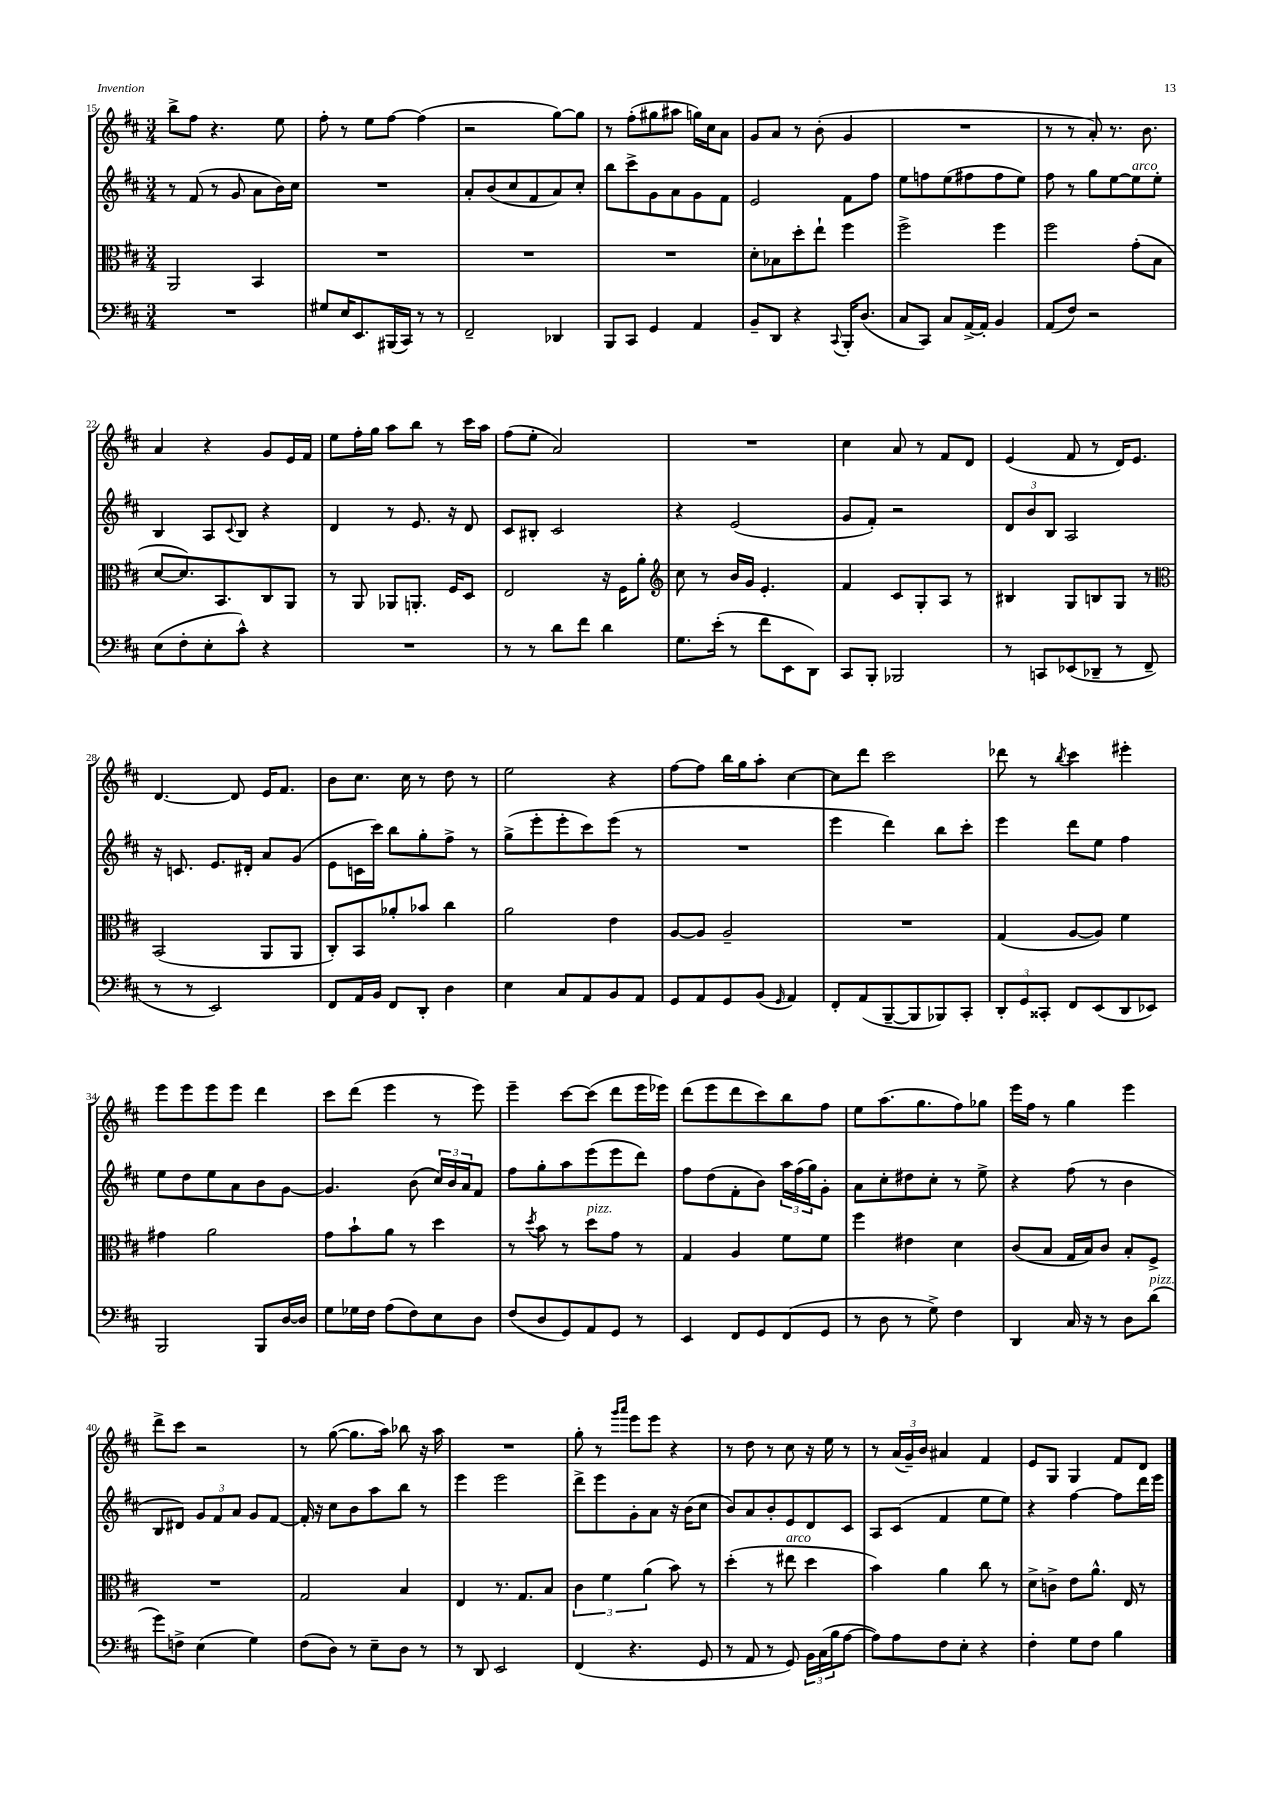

**kern	**kern	**kern	**kern
*staff4	*staff3	*staff2	*staff1
*clefF4	*clefC3	*clefG2	*clefG2
*k[f#c#]	*k[f#c#]	*k[f#c#]	*k[f#c#]
*M3/4	*M3/4	*M3/4	*M3/4
2.r	2AA	8r	8bb^
.	.	(8f#	8ff#
.	.	8r	4.r
.	.	8g	.
.	4BB	8a	.
.	.	16b)	8ee
.	.	16cc#	.
=	=	=	=
8G#	2.r	2.r	8ff#'
16E	.	.	8r
8.EE	.	.	.
.	.	.	8ee
(16BBB#	.	.	[8ff#
16CC#)	.	.	.
8r	.	.	(4ff#]
8r	.	.	.
=	=	=	=
2FF#~	2.r	8a'	2r
.	.	(8b	.
.	.	8cc#	.
.	.	8f#	.
4DD-	.	8a)	[8gg)
.	.	8cc#'	8gg]
=	=	=	=
8BBB	2.r	8bb	8r
8CC#	.	8ccc#^	(8ff#'
4GG	.	8g	8gg#
.	.	8a	8aa#
4AA	.	8g	16gg)
.	.	.	16cc#
.	.	8f#	8a
=	=	=	=
8BB~	8d'	2e	8g
8DD	8B-	.	8a
4r	8dd'	.	8r
.	8ee`	.	(8b'
8qqCC#	.	.	.
16BBB'	4ff#	8f#	4g
(8.D	.	.	.
.	.	8ff#	.
=	=	=	=
8C#	2ff#^	8ee	2.r
8CC#)	.	8ff	.
8C#	.	(8ee	.
[16AA^	.	8ff#	.
16AA']	.	.	.
4BB	4ff#	8ff#	.
.	.	8ee)	.
=	=	=	=
(8AA	2ff#	8ff#	8r
8F#)	.	8r	8r
2r	.	8gg	8a')
.	.	[8ee	8.r
.	(8g'	8ee]	.
.	.	.	8.b
.	8B	8ee'	.
=	=	=	=
(8E	[8d	4B	4a
8F#'	8.d])	.	.
8E'	.	8A	4r
.	8.BB	.	.
.	.	8qqc#	.
8c#^^)	.	8B	.
4r	8C#	4r	8g
.	8AA	.	16e
.	.	.	16f#
=	=	=	=
2.r	8r	4d	8ee
.	8AA	.	16ff#'
.	.	.	16gg
.	8AA-	8r	8aa
.	8.AA'	8.e	8bb
.	.	.	8r
.	16F#	16r	.
.	8D	8d	16ccc#
.	.	.	16aa
=	=	=	=
8r	2E	8c#	(8ff#
8r	.	8B#'	8ee'
8d	.	2c#	2a)
8f#	.	.	.
4d	16r	.	.
.	16F#	.	.
.	8a'	.	.
=	=	=	=
*	*clefG2	*	*
8.G	8cc#	4r	2.r
.	8r	.	.
(16e'	.	.	.
8r	16b	(2e	.
.	16g	.	.
8f#	4.e'	.	.
8EE	.	.	.
8DD)	.	.	.
=	=	=	=
8CC#	4f#	8g	4cc#
8BBB'	.	8f#')	.
2BBB-	8c#	2r	8a
.	8G'	.	8r
.	8A	.	8f#
.	8r	.	8d
=	=	=	=
8r	4B#	12d	(4e
.	.	12b	.
8CC	.	.	.
.	.	12B	.
(8EE-	8G	2A	8f#
8DD-~	8B	.	8r
8r	8G	.	16d)
.	.	.	8.e
8FF#~	8r	.	.
=	=	=	=
*	*clefC3	*	*
8r	(2BB	16r	[4.d
.	.	8.c	.
8r	.	.	.
2EE)	.	8.e	.
.	.	.	8d]
.	.	16d#'	.
.	8AA	8a	16e
.	.	.	8.f#
.	8AA	(8g	.
=	=	=	=
8FF#	8C#')	8e	8b
16AA	8BB	16c	8.cc#
16BB	.	16ccc#)	.
8FF#	8a-'	8bb	.
.	.	.	16cc#
8DD'	8b-	8gg'	8r
4D	4cc#	8ff#^	8dd
.	.	8r	8r
=	=	=	=
4E	2a	(8gg^	2ee
.	.	8eee'	.
8C#	.	8eee'	.
8AA	.	8ccc#)	.
8BB	4e	(8eee	4r
8AA	.	8r	.
=	=	=	=
8GG	[8A	2.r	[8ff#
8AA	8A]	.	8ff#]
8GG	2A~	.	16bb
.	.	.	16gg
(8BB	.	.	8aa'
16qqGG	.	.	.
4AA)	.	.	[4cc#
=	=	=	=
8FF#'	2.r	4eee	8cc#]
(8AA	.	.	8ddd
[8BBB~	.	4ddd)	2ccc#
8BBB]	.	.	.
8BBB-)	.	8bb	.
8CC#'	.	8ccc#'	.
=	=	=	=
12DD'	(4G	4eee	8ddd-
12GG	.	.	.
.	.	.	8r
12CC##'	.	.	.
.	.	.	8qbb
8FF#	[8A	8ddd	4ccc#
(8EE	8A])	8ee	.
8DD	4f#	4ff#	4eee#'
8EE-)	.	.	.
=	=	=	=
2BBB	4g#	8ee	8eee
.	.	8dd	8eee
.	2a	8ee	8eee
.	.	8a	8eee
8BBB	.	8b	4ddd
[16D	.	[8g	.
16D]	.	.	.
=	=	=	=
8G	8g	4.g]	8ccc#
16G-	8b`	.	(8ddd
16F#	.	.	.
(8A	8a	.	4eee
8F#)	8r	(8b	.
8E	4dd	24cc#)	8r
.	.	24b	.
.	.	24a	.
8D	.	8f#	8eee)
=	=	=	=
(8F#	8r	8ff#	4eee~
.	8qdd	.	.
8D	8b	8gg'	.
8GG)	8r	8aa	[8ccc#
8AA	8dd	(8eee	(8ccc#]
8GG	8g	8eee	8ddd
8r	8r	8ddd)	16eee
.	.	.	16eee-)
=	=	=	=
4EE	4G	8ff#	(8ddd
.	.	(8dd	8eee
8FF#	4A	8f#'	8ddd
8GG	.	8b)	8ccc#)
(8FF#	8f#	24aa	8bb
.	.	(24ff#	.
.	.	24gg)	.
8GG	8f#	8g'	8ff#
=	=	=	=
8r	4ff#	8a	8ee
8D	.	8cc#'	(8.aa
8r	4e#	8dd#	.
.	.	.	8.gg
8G^)	.	8cc#'	.
4F#	4d	8r	8ff#)
.	.	8ee^	8gg-
=	=	=	=
4DD	(8c#	4r	16eee
.	.	.	16ff#
.	8B	.	8r
16C#	16G	(8ff#	4gg
16r	16B)	.	.
8r	8c#	8r	.
8D	8B'	4b	4eee
(8d	8F#^	.	.
=	=	=	=
8g)	2.r	8B	8ddd^
8F^	.	8d#)	8ccc#
(4E	.	12g	2r
.	.	12f#	.
.	.	12a	.
4G)	.	8g	.
.	.	[8f#	.
=	=	=	=
(8F#	2G	16f#']	8r
.	.	16r	.
8D)	.	8cc#	([8gg
8r	.	8b	8.gg]
8E~	.	8aa	.
.	.	.	16aa)
8D	4B	8bb	8bb-
8r	.	8r	16r
.	.	.	16aa
=	=	=	=
8r	4E	4eee	2.r
8DD	.	.	.
2EE	8.r	2eee	.
.	8.G	.	.
.	8B	.	.
=	=	=	=
(4FF#	6c#	8ddd^	8gg'
.	.	8eee	8r
.	6f#	.	.
.	.	.	16qqggg
.	.	.	16qqaaa
4.r	.	8g'	8eee
.	(6a	.	.
.	.	8a	8eee
.	8b)	16r	4r
.	.	(16b	.
8GG	8r	8cc#	.
=	=	=	=
8r	(4dd'	8b)	8r
8AA	.	8a	8dd
8r	8r	8b'	8r
8GG)	8ee#	8e	8cc#
24BB	4dd	8d	16r
(24C#	.	.	.
.	.	.	16ee
24B	.	.	.
[8A	.	8c#	8r
=	=	=	=
8A])	4b)	8A	8r
8A	.	(8c#	(24a
.	.	.	24g~)
.	.	.	24b
8F#	4a	4f#	4a#
8E'	.	.	.
4r	8cc#	8ee	4f#
.	8r	8ee)	.
=	=	=	=
4F#'	8d^	4r	8e
.	8c^	.	8G
8G	8e	[4ff#	4G
8F#	8.a^^	.	.
4B	.	8ff#]	8f#
.	16E	.	.
.	8r	16ddd	8d
.	.	16eee	.
==	==	==	==
*-	*-	*-	*-
